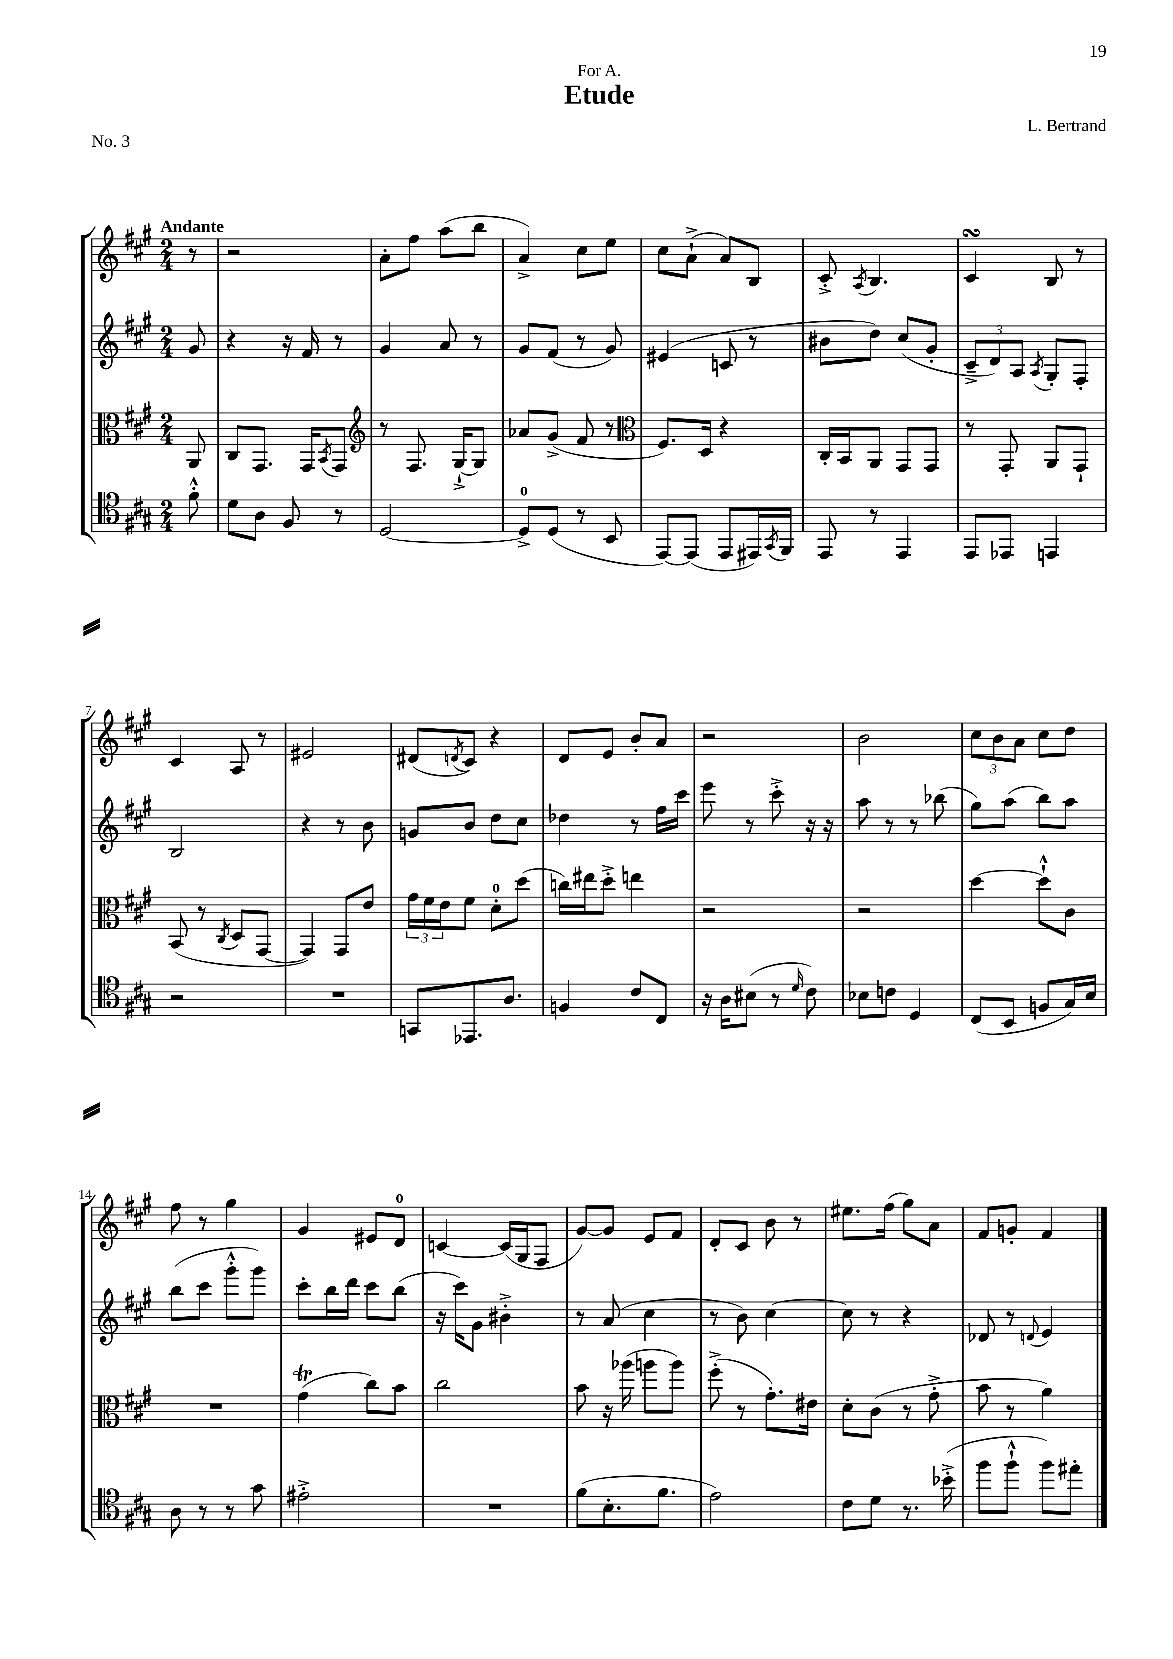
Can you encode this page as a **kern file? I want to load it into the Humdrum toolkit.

**kern	**kern	**kern	**kern
*part4	*part3	*part2	*part1
*staff4	*staff3	*staff2	*staff1
*clefC4	*clefC3	*clefG2	*clefG2
*k[f#c#g#]	*k[f#c#g#]	*k[f#c#g#]	*k[f#c#g#]
*M2/4	*M2/4	*M2/4	*M2/4
=	=	=	=
!	!	!	!LO:TX:a:B:t=Andante
8f#'^^\	8AA/	8g#/	8r
=1	=1	=1	=1
8d\L	8C#/L	4r	2r
8A\J	8.GG#/J	.	.
8F#/	.	16r	.
.	16GG#/KL	16f#/	.
.	8qBB/	.	.
8r	8GG#/J	8r	.
=2	=2	=2	=2
*	*clefG2	*	*
[2D/	8r	4g#/	8a'\L
.	8.F#/	.	8ff#\J
.	.	8a/	(8aa\L
.	[16G#`^/KL	.	.
.	8G#/J]	8r	8bb\J
=3	=3	=3	=3
8D^/L]	8a-X/L	8g#/L	4a^/)
(8D/J	(8g#^/J	(8f#/J	.
8r	8f#/	8r	8cc#\L
8BB/	8r	8g#/)	8ee\J
=4	=4	=4	=4
*	*clefC3	*	*
[8EE/L)	8.F#/L)	(4e#X/	8cc#\L
(8EE/J]	.	.	(8a`^\J
.	16D/Jk	.	.
8EE/L	4r	8cn/	8a/L)
16EE#X/L)	.	8r	8B/J
8qGG#/	.	.	.
16FF#/JJ	.	.	.
=5	=5	=5	=5
8EE/	16C#'/LL	8b#X\L	8c#'^/
.	16BB/J	.	.
.	.	.	8qA/
8r	8AA/J	8dd\J)	4.B/
4EE/	8GG#/L	(8cc#/L	.
.	8GG#/J	8g#'/J	.
=6	=6	=6	=6
8EE/L	8r	12c#~^/L	4c#sSsS/
.	.	12d/)	.
8EE-X/J	8GG#'/	.	.
.	.	12A/J	.
.	.	8qA/	.
4EEn/	8AA/L	8G#'/L	8B/
.	8GG#`/J	8F#'/J	8r
!!LO:LB:g=z
=7	=7	=7	=7
2r	(8BB/	2B/	4c#/
.	8r	.	.
.	8qC#/	.	.
.	8D/L	.	8A/
.	[8GG#/J	.	8r
=8	=8	=8	=8
2r	4GG#/])	4r	2e#X/
.	8GG#/L	8r	.
.	8e/J	8b\	.
=9	=9	=9	=9
8GGn/L	24g#\LL	8gn/L	(8d#X/L
.	24f#\	.	.
.	24e\J	.	.
.	.	.	8qdn/
8.EE-X/	8f#\J	8b/J	8c#/J)
.	8d'\L	8dd\L	4r
8.A/J	.	.	.
.	(8dd\J	8cc#\J	.
=10	=10	=10	=10
4Fn/	16ccn\LL)	4dd-X\	8d/L
.	16ee#X\J	.	.
.	8dd'^\J	.	8e/J
8c#/L	4een\	8r	8b'/L
8C#/J	.	16ff#\LL	8a/J
.	.	16ccc#\JJ	.
=11	=11	=11	=11
16r	2r	8eee\	2r
16A\KL	.	.	.
(8B#X\J	.	8r	.
8r	.	8ccc#'^\	.
16qqd/	.	.	.
8c#\)	.	16r	.
.	.	16r	.
=12	=12	=12	=12
8B-X\L	2r	8aa\	2b\
8cn\J	.	8r	.
4D/	.	8r	.
.	.	(8bb-X\	.
=13	=13	=13	=13
(8C#/L	[4dd\	8gg#\L)	12cc#\L
.	.	.	12b\
8BB/J	.	(8aa\J	.
.	.	.	12a\J
8Fn/L	8dd`^^\L]	8bb\L)	8cc#\L
16G#/L)	8c#\J	8aa\J	8dd\J
16B/JJ	.	.	.
!!LO:LB:g=z
=14	=14	=14	=14
8A\	2r	(8bb\L	8ff#\
8r	.	8ccc#\J	8r
8r	.	8ggg#'^^\L	4gg#\
8g#\	.	8ggg#\J)	.
=15	=15	=15	=15
2e#X'^\	(4g#t\	8ccc#'\L	4g#/
.	.	16bb\L	.
.	.	16ddd\JJ	.
.	8cc#\L)	8ccc#\L	8e#X/L
.	8b\J	(8bb\J	8d/J
=16	=16	=16	=16
2r	2cc#\	16r	[4cn/
.	.	16ccc#\KL)	.
.	.	8g#\J	.
.	.	4b#X'^\	(16c/LL]
.	.	.	16G#/J
.	.	.	8F#/J
=17	=17	=17	=17
(8f#\L	8b\	8r	[8g#/L)
8.B'\	16r	(8a/	8g#/J]
.	(16aa-X\	.	.
.	8aan\L	4cc#\	8e/L
8.f#\J	.	.	.
.	8aa\J)	.	8f#/J
=18	=18	=18	=18
2e\)	(8ff#'^\	8r	8d'/L
.	8r	8b\)	8c#/J
.	8.g#'\L)	[4cc#\	8b\
.	.	.	8r
.	16e#X\Jk	.	.
=19	=19	=19	=19
8c#\L	8d'\L	8cc#\]	8.ee#X\L
8d\J	(8c#\J	8r	.
.	.	.	(16ff#\Jk
8.r	8r	4r	8gg#\L)
.	8g#'^\	.	8a\J
(16b-X'^\	.	.	.
=20	=20	=20	=20
8ff#\L	8b\	8d-X/	8f#/L
8ff#`^^\J	8r	8r	8gn'/J
.	.	8qqdn/	.
8ff#\L)	4a\)	4e/	4f#/
8ee#X'\J	.	.	.
==	==	==	==
*-	*-	*-	*-
